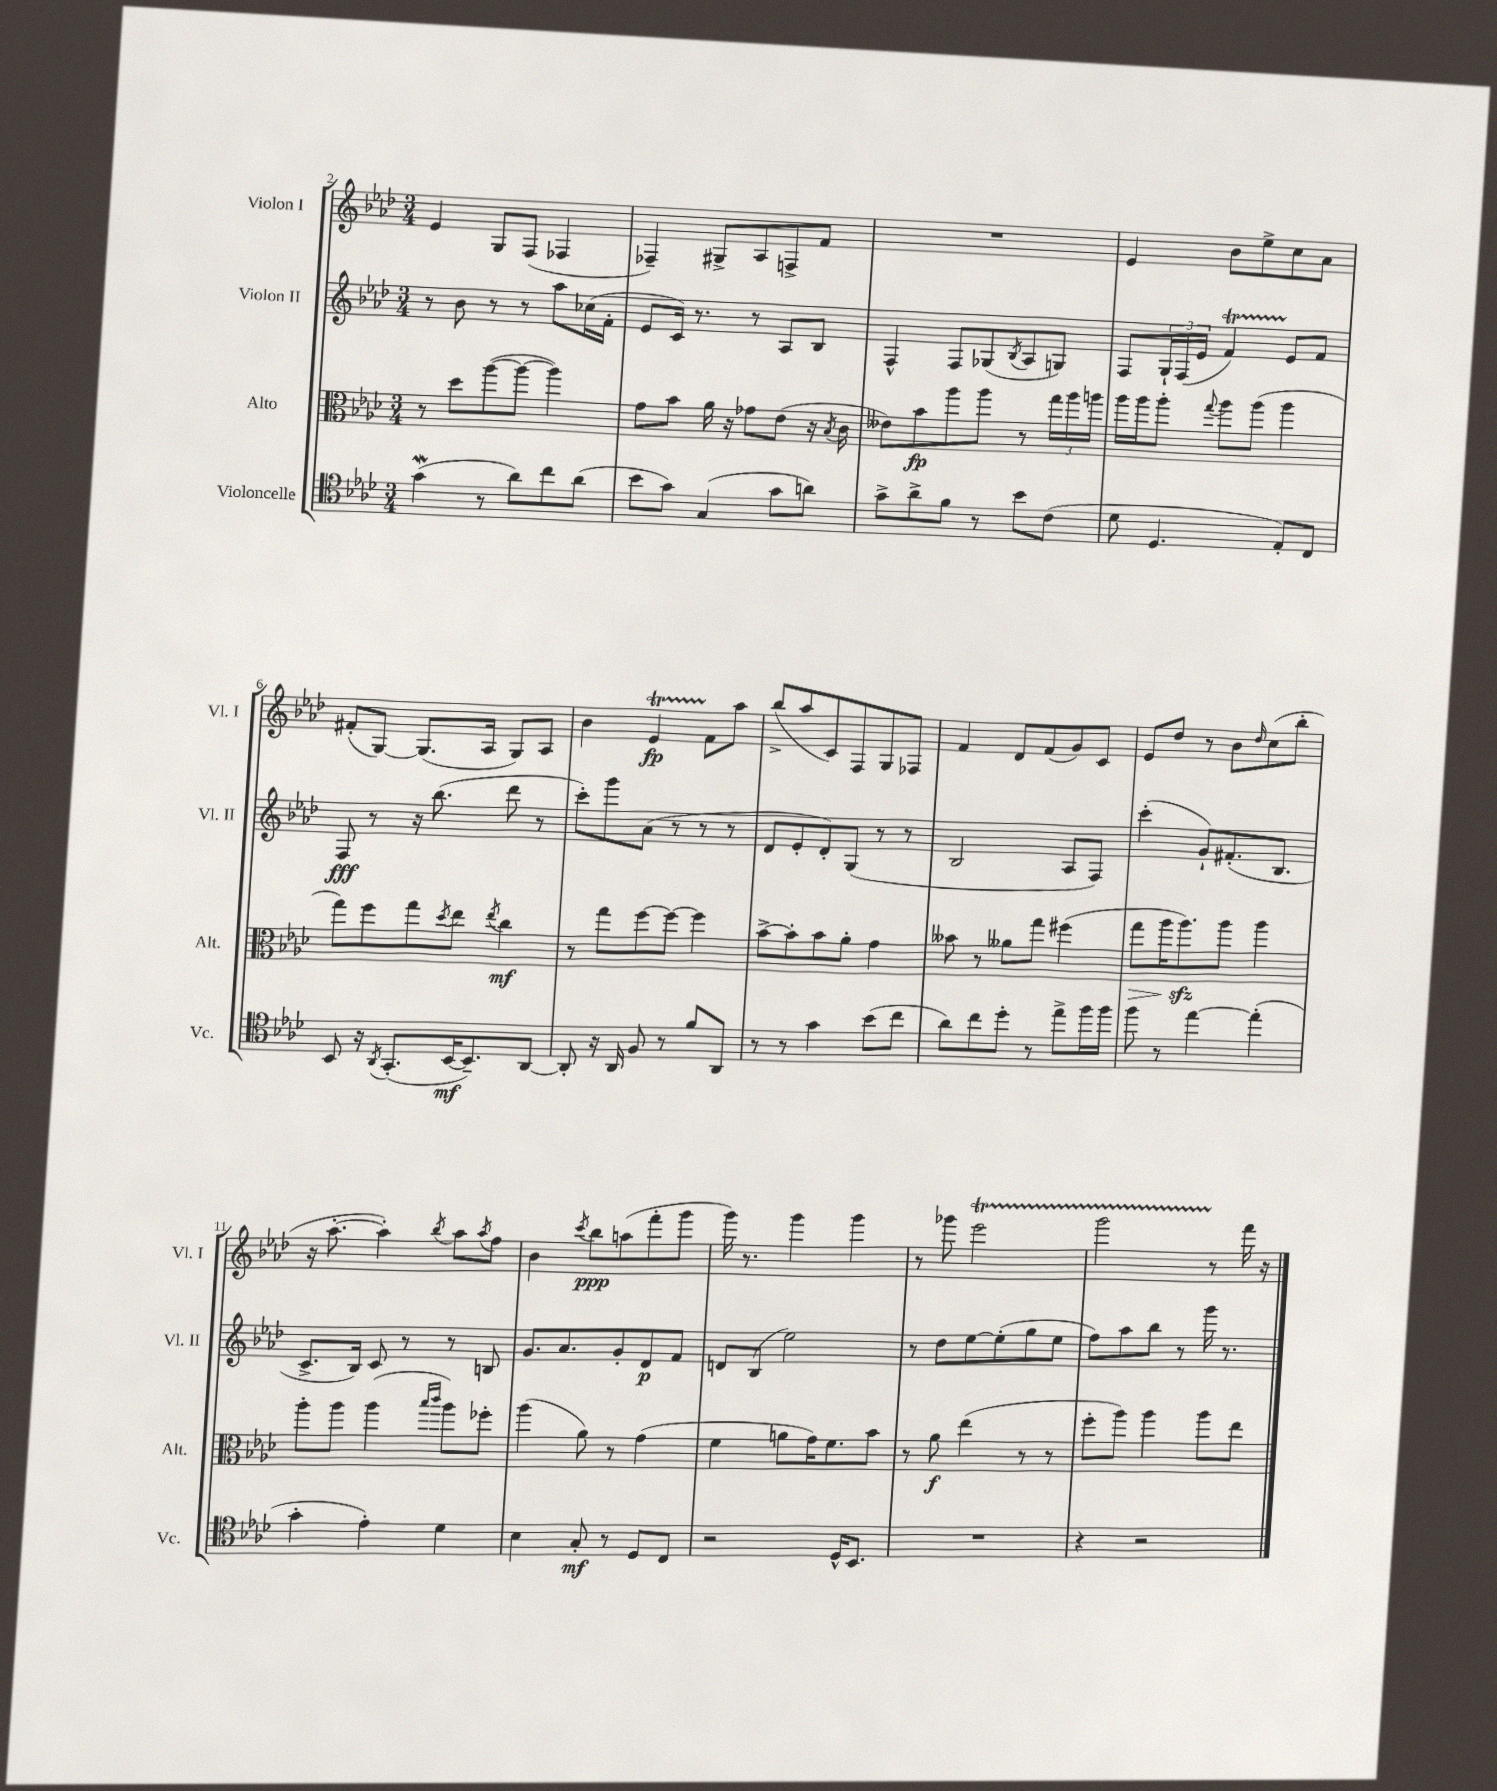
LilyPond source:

<<
\new StaffGroup <<
\new Staff = "s0" \with { instrumentName = "Violon I" shortInstrumentName = "Vl. I" } {
    \clef treble \key aes \major \numericTimeSignature \time 3/4
    ees'4 g8 f8( fes4 |
    fes4--) gis8-> aes8 f8-> f'8 |
    R2. |
    ees'4 bes'8 ees''8-> c''8 aes'8 |
    fis'8-.( g8~) g8.( aes16 g8) aes8 |
    bes'4 ees'4\startTrillSpan\fp f'8\stopTrillSpan aes''8 |
    bes''8->( aes''8 c'8) f8 g8 fes8 |
    f'4 des'8 f'8( g'8) c'8 |
    ees'8 des''8 r8 bes'8 \grace { des''16 } c''8( bes''8-. |
    r16 aes''8.~-. aes''4-.) \acciaccatura { bes''8 } aes''8 \acciaccatura { aes''8 } f''8 |
    bes'4 \acciaccatura { c'''8 } bes''8\ppp a''8( f'''8-. g'''8 |
    g'''16) r8. g'''4 g'''4 |
    r8 ges'''8 ees'''2\startTrillSpan |
    g'''2 r8\stopTrillSpan f'''16 r16 \bar "|." |
}
\new Staff = "s1" \with { instrumentName = "Violon II" shortInstrumentName = "Vl. II" } {
    \clef treble \key aes \major \numericTimeSignature \time 3/4
    r8 bes'8 r8 r8 aes''8 ces''16( f'16-. |
    ees'8 c'16) r8. r8 aes8 bes8 |
    f4-^ f8 ges8( \acciaccatura { bes8 } aes8 g8) |
    f8 \tuplet 3/2 { g16-! f16( ees'16 } f'4\startTrillSpan) ees'8\stopTrillSpan f'8 |
    f8\fff r8 r16 bes''8.( des'''8 r8 |
    c'''8-.) g'''8 aes'8( r8 r8 r8 |
    des'8 ees'8-. des'8-.) g8( r8 r8 |
    bes2 aes8 f8) |
    c'''4-.( g'8-!) fis'8.-.( bes8. |
    c'8.-> bes16) c'8 r8 r8 b8 |
    g'8. aes'8. g'8-. des'8\p f'8 |
    d'8 bes8( ees''2) |
    r8 des''8 ees''8~ ees''8-.( g''8 ees''8 |
    f''8) aes''8 bes''8 r8 g'''16 r8. \bar "|." |
}
\new Staff = "s2" \with { instrumentName = "Alto" shortInstrumentName = "Alt." } {
    \clef alto \key aes \major \numericTimeSignature \time 3/4
    r8 des''8 aes''8~( aes''8~ aes''4) |
    g'8 bes'8 aes'16 r16 ges'8 ees'8( r16 \acciaccatura { bes8 } c'16 |
    eeses'8) bes'8\fp aes''8 aes''8 r8 \tuplet 3/2 { g''16 aes''16 a''16 } |
    aes''16 aes''16 aes''8-. \appoggiatura { g''8 } aes''8 aes''8( aes''4 |
    g''8) f''8 g''8 \acciaccatura { des''8 } ees''8 \acciaccatura { ees''8 } c''4\mf |
    r8 g''8 f''8~ f''8~ f''4 |
    bes'8~-> bes'8-. bes'8 aes'8-. g'4 |
    beses'8 r8 aeses'8 g''8 fis''4( |
    g''8\> aes''16 aes''8.\sfz\!) aes''8 aes''4 |
    aes''8-. aes''8 aes''4( \grace { bes''16 c'''16 } aes''8) fes''8-. |
    aes''4( aes'8) r8 g'4( |
    f'4 a'8 g'16) f'8. bes'8 |
    r8 aes'8\f ees''4( r8 r8 |
    f''8-. aes''8) aes''4 aes''8 ees''8 \bar "|." |
}
\new Staff = "s3" \with { instrumentName = "Violoncelle" shortInstrumentName = "Vc." } {
    \clef tenor \key aes \major \numericTimeSignature \time 3/4
    g'4\mordent( r8 aes'8) c''8 aes'8( |
    bes'8 g'8) g4( g'8 a'8) |
    g'8-> aes'8-> f'8 r8 bes'8 c'8( |
    des'8 des4. ees8-.) c8 |
    bes,8 r16 \acciaccatura { aes,8 } g,8.-.( bes,16~\mf bes,8.--) aes,8~ |
    aes,8-. r16 aes,16 f8 r8 f'8 aes,8 |
    r8 r8 g'4 bes'8( c''8 |
    aes'8) c''8 des''8-. r8 ees''8-> f''16 f''16 |
    f''8 r8 ees''4~ ees''4-.( |
    g'4-. ees'4-.) des'4 |
    bes4 g8-.\mf r8 des8 c8 |
    r2 des16-^ bes,8. |
    R2. |
    r4 r2 \bar "|." |
}
>>
>>
\layout { \context { \Score currentBarNumber = #2 } }
